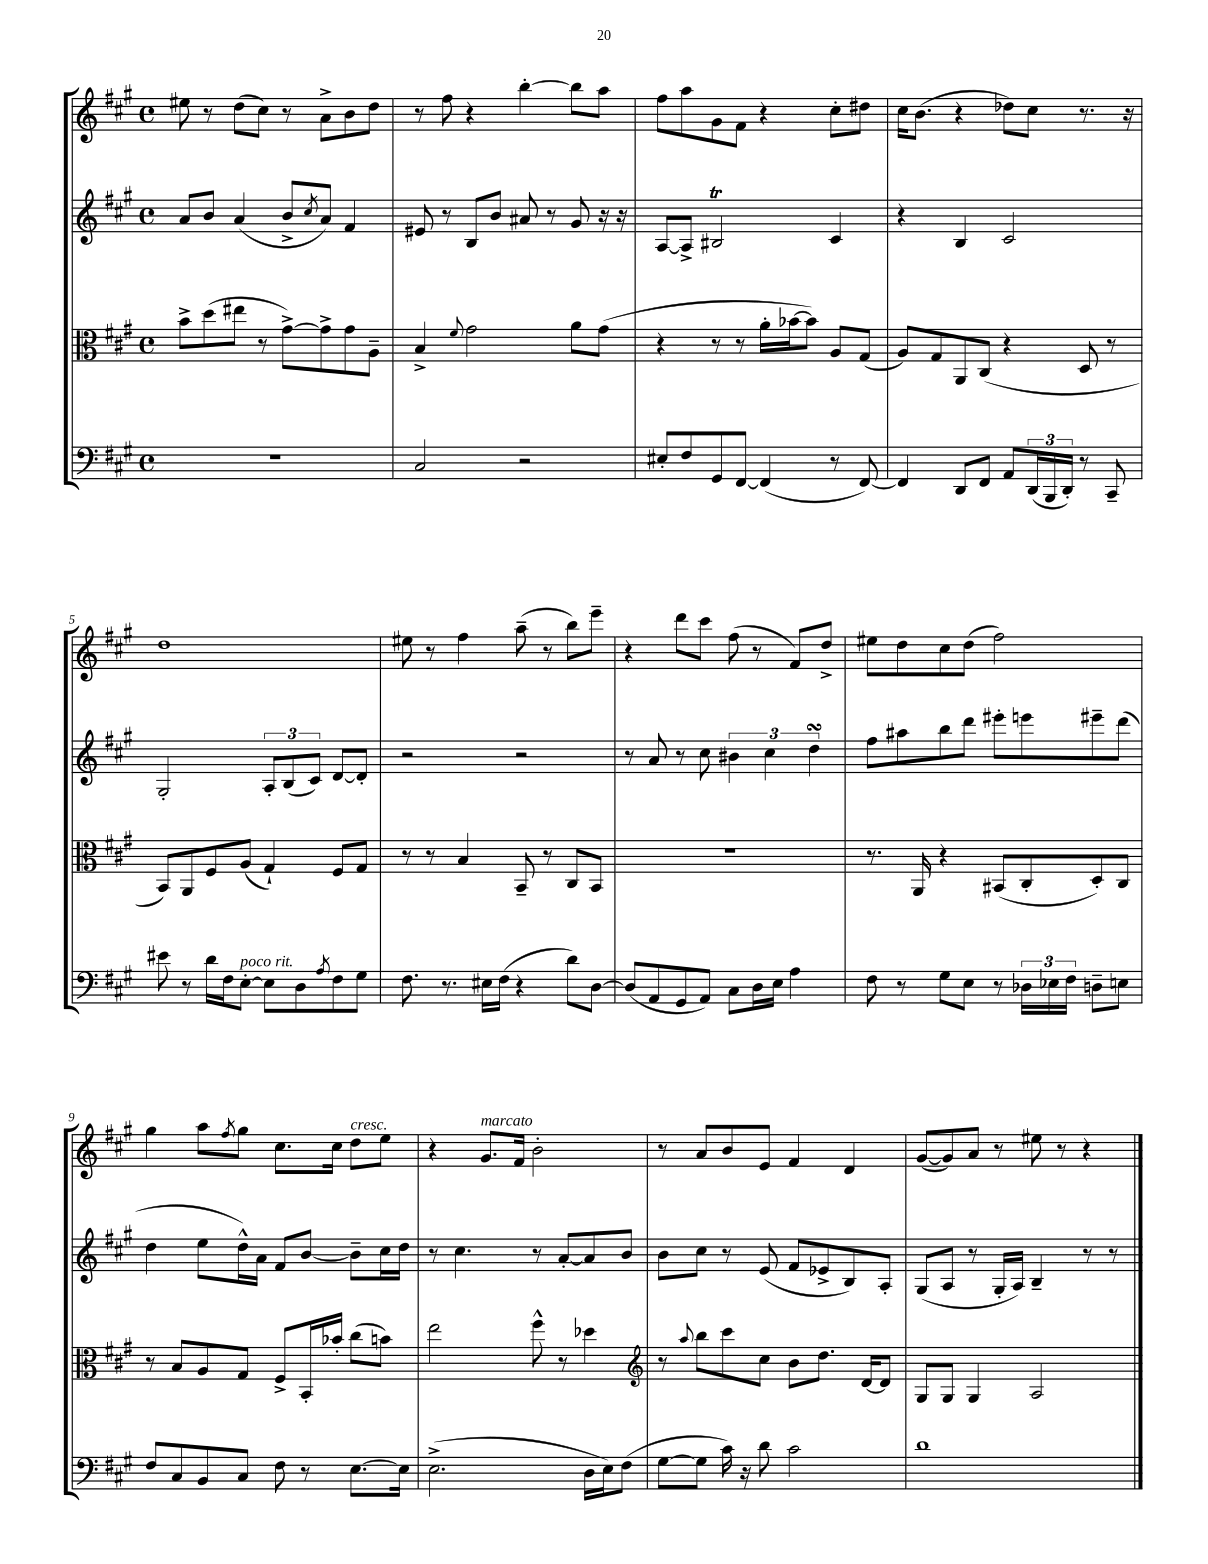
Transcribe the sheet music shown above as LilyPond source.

<<
\new StaffGroup <<
\new Staff = "s0" {
    \clef treble \key a \major \defaultTimeSignature \time 4/4
    eis''8 r8 d''8( cis''8) r8 a'8-> b'8 d''8 |
    r8 fis''8 r4 b''4~-. b''8 a''8 |
    fis''8 a''8 gis'8 fis'8 r4 cis''8-. dis''8 |
    cis''16 b'8.( r4 des''8) cis''8 r8. r16 |
    d''1 |
    eis''8 r8 fis''4 a''8--( r8 b''8) e'''8-- |
    r4 d'''8 cis'''8 fis''8( r8 fis'8) d''8-> |
    eis''8 d''8 cis''8 d''8( fis''2) |
    gis''4 a''8 \acciaccatura { fis''8 } gis''8 cis''8. cis''16 d''8^\markup { \italic "cresc." } e''8 |
    r4 gis'8.^\markup { \italic "marcato" } fis'16 b'2-. |
    r8 a'8 b'8 e'8 fis'4 d'4 |
    gis'8~( gis'8) a'8 r8 eis''8 r8 r4 \bar "|." |
}
\new Staff = "s1" {
    \clef treble \key a \major \defaultTimeSignature \time 4/4
    a'8 b'8 a'4( b'8-> \acciaccatura { cis''8 } a'8) fis'4 |
    eis'8 r8 b8 b'8 ais'8 r8 gis'8 r16 r16 |
    a8~ a8-> bis2\trill cis'4 |
    r4 b4 cis'2 |
    gis2-. \tuplet 3/2 { a8-. b8( cis'8) } d'8~ d'8-. |
    r2 r2 |
    r8 a'8 r8 cis''8 \tuplet 3/2 { bis'4 cis''4 d''4\turn } |
    fis''8 ais''8 b''8 d'''8 eis'''8-. e'''8 eis'''8-- d'''8( |
    d''4 e''8 d''16-^) a'16 fis'8 b'8~ b'8-- cis''16 d''16 |
    r8 cis''4. r8 a'8~-. a'8 b'8 |
    b'8 cis''8 r8 e'8( fis'8 ees'8-> b8) a8-. |
    gis8( a8 r8 gis16-. a16) b4-- r8 r8 \bar "|." |
}
\new Staff = "s2" {
    \clef alto \key a \major \defaultTimeSignature \time 4/4
    b'8-> d''8( eis''8 r8 gis'8~->) gis'8-> gis'8 a8-- |
    b4-> \appoggiatura { fis'8 } gis'2 a'8 gis'8( |
    r4 r8 r8 a'16-. bes'16~ bes'8) a8 gis8( |
    a8) gis8 a,8 cis8( r4 d8 r8 |
    b,8) a,8 fis8 a8( gis4-!) fis8 gis8 |
    r8 r8 b4 b,8-- r8 cis8 b,8 |
    R1 |
    r8. a,16 r4 bis,8( cis8-. d8-.) cis8 |
    r8 b8 a8 gis8 fis8-> b,16-. bes'16-. cis''8( b'8) |
    e''2 fis''8-^ r8 des''4 |
    \clef treble r8 \appoggiatura { a''8 } b''8 cis'''8 cis''8 b'8 d''8. d'16~ d'8 |
    gis8 gis8 gis4 a2 \bar "|." |
}
\new Staff = "s3" {
    \clef bass \key a \major \defaultTimeSignature \time 4/4
    R1 |
    cis2 r2 |
    eis8-. fis8 gis,8 fis,8~ fis,4( r8 fis,8~) |
    fis,4 d,8 fis,8 a,8 \tuplet 3/2 { d,16( b,,16 d,16-.) } r8 cis,8-- |
    eis'8 r8 d'16 fis16 e8~-.^\markup { \italic "poco rit." } e8 d8 \acciaccatura { a8 } fis8 gis8 |
    fis8. r8. eis16 fis16( r4 d'8) d8~ |
    d8( a,8 gis,8 a,8) cis8 d16 e16 a4 |
    fis8 r8 gis8 e8 r8 \tuplet 3/2 { des16 ees16 fis16 } d8-- e8 |
    fis8 cis8 b,8 cis8 fis8 r8 e8.~ e16 |
    e2.->( d16 e16) fis8( |
    gis8~ gis8 cis'16) r16 d'8 cis'2 |
    d'1 \bar "|." |
}
>>
>>
